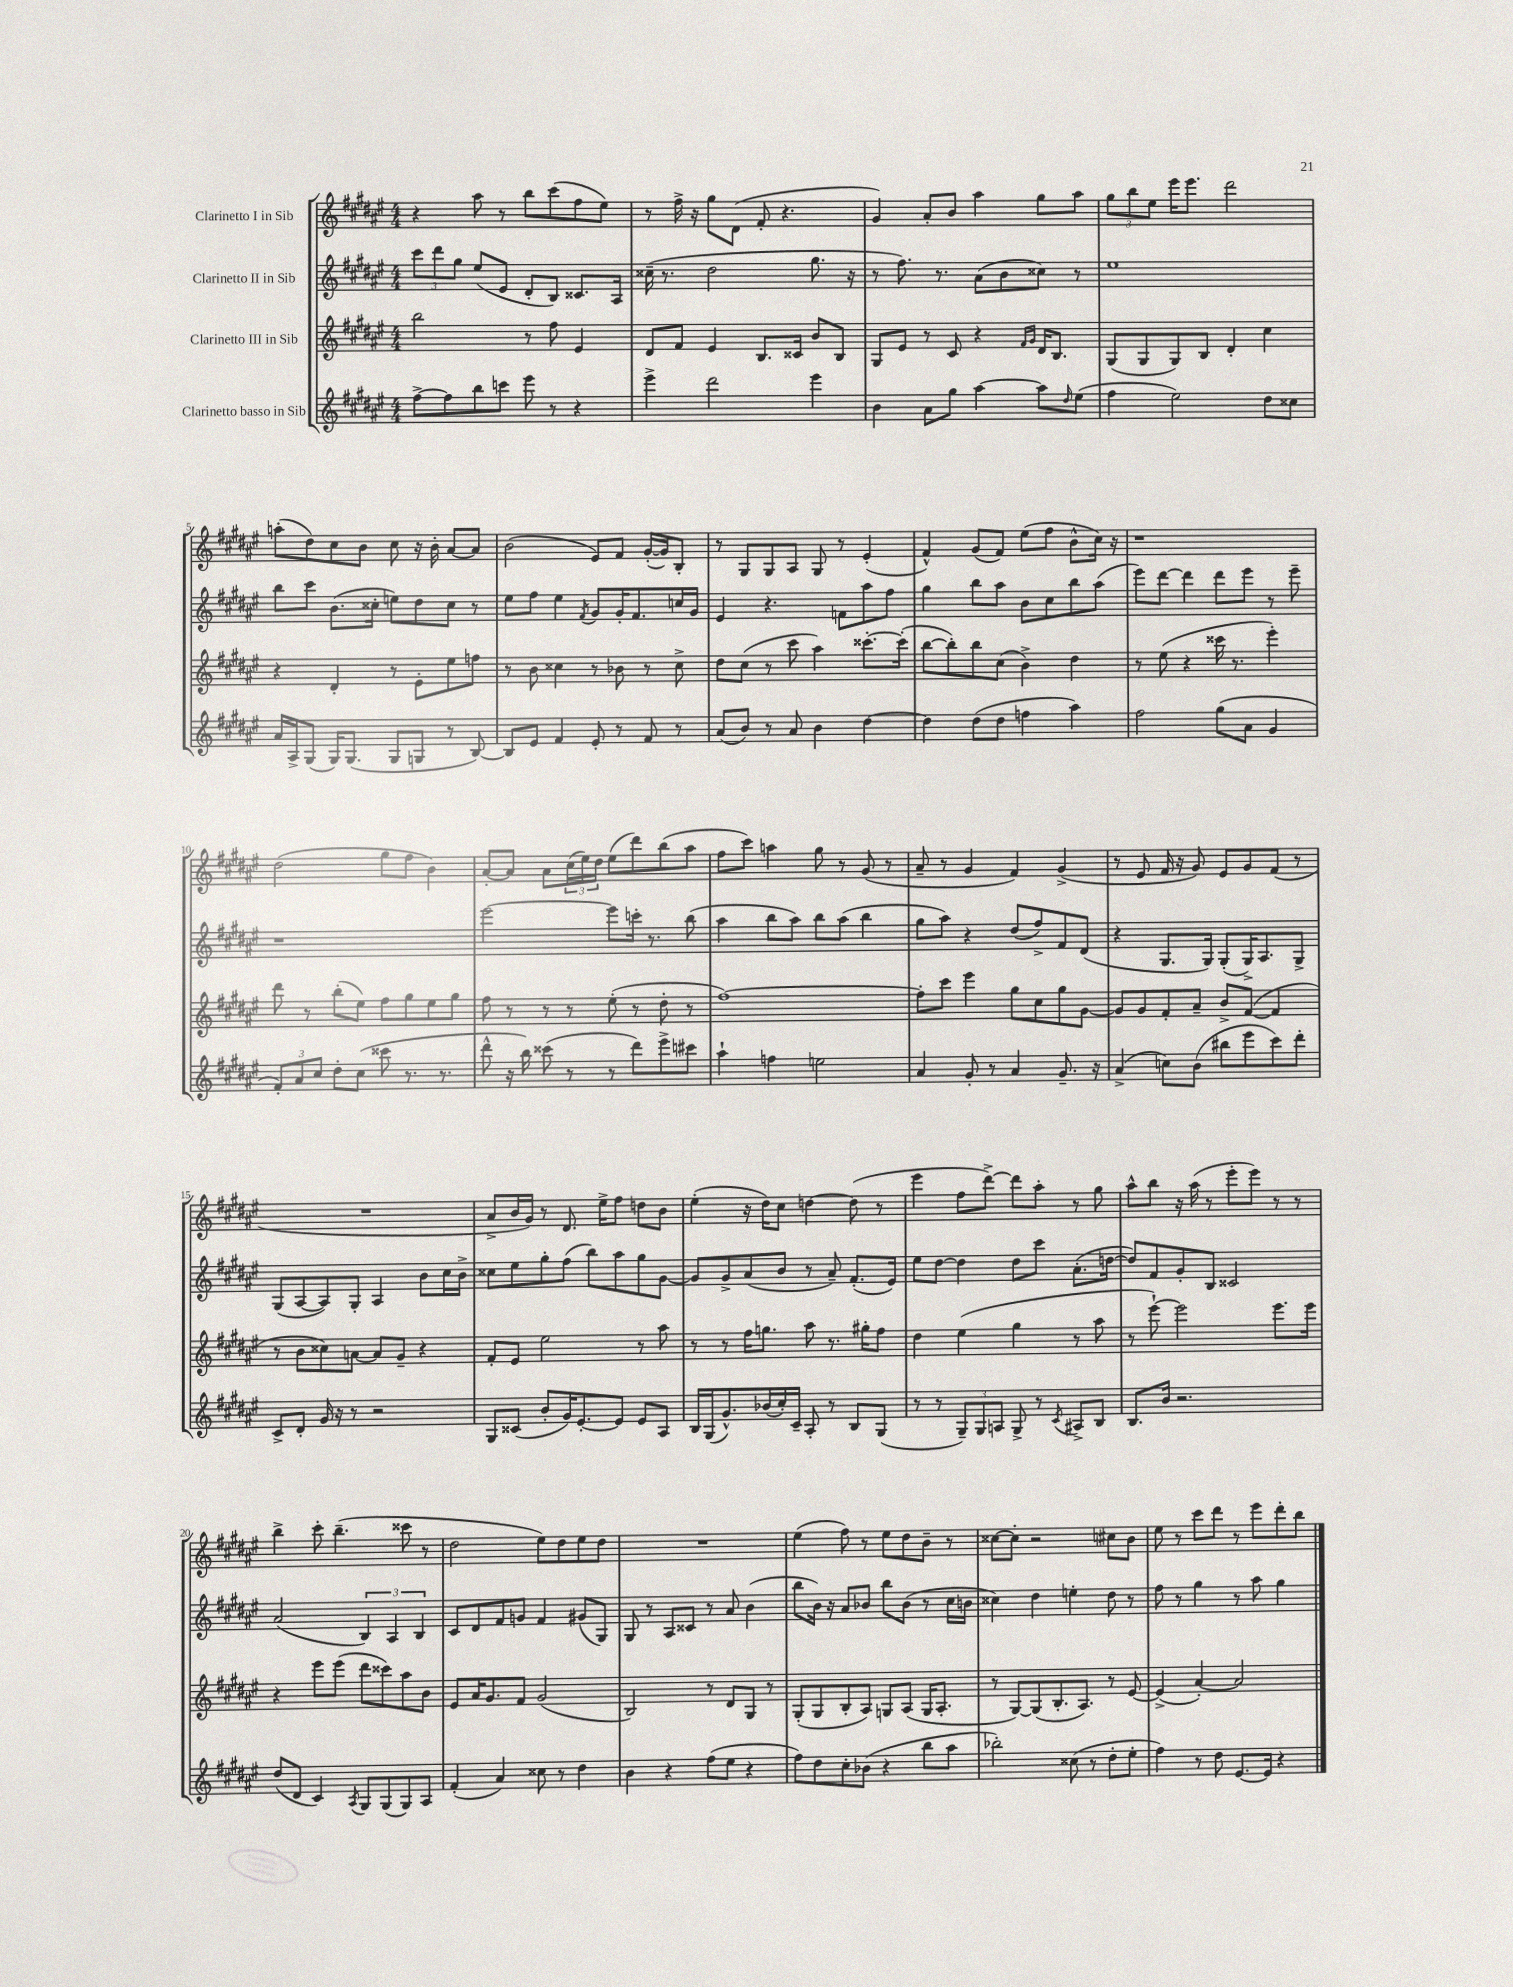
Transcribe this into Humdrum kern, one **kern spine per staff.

**kern	**kern	**kern	**kern
*staff4	*staff3	*staff2	*staff1
*clefG2	*clefG2	*clefG2	*clefG2
*k[f#c#g#d#a#e#]	*k[f#c#g#d#a#e#]	*k[f#c#g#d#a#e#]	*k[f#c#g#d#a#e#]
*M4/4	*M4/4	*M4/4	*M4/4
[8ff#^	2bb	12ccc#	4r
.	.	12ddd#	.
8ff#]	.	.	.
.	.	12gg#	.
8bb	.	(8ee#	8aa#
8ccc	.	8e#	8r
8eee#	8r	8d#'	8bb
8r	8ff#	8B)	(8ccc#
4r	4e#	8.c##	8ff#
.	.	.	8ee#)
.	.	16A#	.
=	=	=	=
4eee#^	8d#	(16cc##~	8r
.	.	8.r	.
.	8f#	.	16ff#^
.	.	.	16r
2ddd#	4e#	2dd#	8gg#
.	.	.	(8d#
.	8.B	.	8f#'
.	.	.	4.r
.	16c##	.	.
4eee#	8b	8.gg#	.
.	8B	.	.
.	.	16r	.
=	=	=	=
4b	8G#	8r	4g#)
.	8e#	8.ff#)	.
8a#	8r	.	8a#'
.	.	8.r	.
8gg#	8c#	.	8b
[4aa#	4r	(8a#	4aa#
.	.	8b	.
.	16qqf#	.	.
.	16qqg#	.	.
8aa#]	16d#	8cc##)	8gg#
.	8.B	.	.
16qqdd#	.	.	.
(8ee#	.	8r	8aa#
=	=	=	=
4ff#	(8G#	1ee#	12gg#
.	.	.	12bb
.	8G#	.	.
.	.	.	12ee#
2ee#)	8G#)	.	16eee#
.	.	.	8.eee#
.	8B	.	.
.	4d#'	.	2ddd#
8dd#	4cc#	.	.
8cc##	.	.	.
=	=	=	=
16a#	4r	8bb	(8aa'
16A#^	.	.	.
(8G#	.	8ccc#	8dd#)
16G#)	4d#'	(8.b	8cc#
(8.G#	.	.	.
.	.	.	8b
.	.	16cc##'	.
8G#	8r	8ee)	8cc#
8G	8e#'	8dd#	16r
.	.	.	16b'
8r	8ee#	8cc##	[8a#
[8B)	8ff	8r	8a#]
=	=	=	=
8B]	8r	8ee#	(2b
8e#	8b	8ff#	.
4f#	4cc##	4ee#	.
.	.	8qf#	.
8e#'	8r	8g#	8e#)
8r	8b-	16g#'	8f#
.	.	8.f#	.
8f#	8r	.	([16g#'
.	.	.	16g#])
8r	8cc##^	16cc	8B'
.	.	16g#	.
=	=	=	=
(8a#	8dd#	4e#	8r
8b)	(8cc#	.	8G#
8r	8r	4.r	8G#
8a#	8ccc#	.	8A#
4b	4aa#)	.	8G#
.	.	8f	8r
[4dd#	[8.ccc##'	8aa#	(4e#'
.	.	8ff#	.
.	(16ccc##']	.	.
=	=	=	=
4dd#]	[8bb	4gg#	4f#^^)
.	8bb'])	.	.
(8dd#	8bb	8bb	(8g#
8dd#	(8cc#	8aa#	8f#)
4ff	4b^)	8b	(8ee#
.	.	8cc#	8ff#
4aa#)	4dd#	8bb	8b^^
.	.	(8aa#	16cc#)
.	.	.	16r
=	=	=	=
2ff#	8r	8eee#)	1r
.	(8ee#	[8ddd#	.
.	4r	4ddd#]	.
(8gg#	16ccc##	8ddd#	.
.	8.r	.	.
8a#	.	8eee#	.
4g#	4eee#')	8r	.
.	.	8eee#~	.
=	=	=	=
12f#')	8ddd#	1r	(2dd#
12a#	.	.	.
.	8r	.	.
12cc#	.	.	.
8dd#'	(8bb'	.	.
(8cc#	8ee#)	.	.
8ccc##	8ff#	.	8gg#
8.r	8gg#	.	8ff#
.	8ee#	.	4b)
8.r	.	.	.
.	8gg#	.	.
=	=	=	=
8ddd#^^	8ff#	[2eee#	[8a#'
16r	8r	.	8a#]
16bb)	.	.	.
(8ccc##	8r	.	8a#
8r	8r	.	(24cc#
.	.	.	24ee#)
.	.	.	24dd#
8r	(8ee#'	8eee#]	(8ee#
8ddd#)	8r	16ccc'	8ddd#)
.	.	8.r	.
8eee#^	8dd#'	.	(8bb
8ccc#	8r	(8bb	8aa#
=	=	=	=
4aa#`	[1ff#)	4aa#	8ff#
.	.	.	8ccc#)
4ff	.	8bb	4aa
.	.	8aa#)	.
2ee	.	8bb	8gg#
.	.	(8aa#	8r
.	.	4bb	(8g#
.	.	.	8r
=	=	=	=
4a#	8ff#']	8gg#	8a#~
.	8ccc#	8aa#)	8r
8g#'	4eee#	4r	4g#
8r	.	.	.
4a#	8gg#	(8dd#	4f#)
.	8cc#	8ff#^)	.
8.g#~	8gg#	8f#	(4g#^
.	[8g#	(8d#	.
16r	.	.	.
=	=	=	=
(4a#^	8g#]	4r	8r
.	8g#	.	8e#
8cc)	8f#'	8.G#	16f#
.	.	.	16r
(8b	8a#~	.	8g#)
.	.	16G#)	.
8bb#	8b^	(8G#'	8e#
8eee#	([8f#	16G#^)	8g#
.	.	8.A#	.
8ccc#)	4f#]	.	(8f#
8ddd#'	.	8G#^	8r
=	=	=	=
8c#^	8r	(8G#	1r
8d#'	8b	[8A#	.
16g#	8cc##)	8A#])	.
16r	.	.	.
8r	[8a	8G#'	.
2r	8a]	4A#	.
.	8g#~	.	.
.	4r	8b	.
.	.	16cc#	.
.	.	16b^	.
=	=	=	=
8G#	8f#'	8cc##	8a#^
(8c##	8e#	8ee#	16b
.	.	.	16g#)
8b'	2ee#	8gg#'	8r
16g#)	.	(8ff#	8.d#
[8.e#'	.	.	.
.	.	8bb)	.
.	.	.	16ee#^
8e#]	.	8aa#	8ff#
8e#	8r	8gg#	8dd
8A#	8aa#	[8g#	8b
=	=	=	=
16B	8r	8g#]	(4ee#'
(16G#	.	.	.
8.g#^^)	8r	8g#^	.
.	16ff#	(8a#	16r
(16b-	8.gg	.	16dd#)
16cc#')	.	8b	8cc#
16c#~	.	.	.
8A#'	8aa#	8r	[4dd
8r	8.r	8a#~)	.
8B	.	(8.f#'	(8dd]
.	16gg#'	.	.
(8G#	8ff#	.	8r
.	.	16e#)	.
=	=	=	=
8r	4dd#	8ee#	4eee#
8r	.	[8dd#	.
12G#~)	(4ee#	4dd#]	8ff#
12G#	.	.	.
.	.	.	[8ddd#^)
12A	.	.	.
8G#^	4gg#	8dd#	8ddd#]
8r	.	8ccc#	8aa#'
8qc#	.	.	.
8A#^	8r	(8.a#'	8r
8B	8aa#	.	8gg#
.	.	[16dd	.
=	=	=	=
8.B	8r	8dd])	8aa#^^
.	[8eee#`)	8f#	8bb
16b	.	.	.
2.r	2eee#]	8g#'	16r
.	.	.	(16aa#
.	.	8B	8r
.	.	2c##	8eee#'
.	.	.	8eee#)
.	8.eee#	.	8r
.	.	.	8r
.	16eee#	.	.
=	=	=	=
(8dd#	4r	(2a#	4bb^
8d#	.	.	.
4c#)	8eee#	.	8ccc#'
.	(8eee#	.	(4.bb~
8qA#	.	.	.
8G#	8ddd#	6B)	.
(8G#	8ccc##)	.	.
.	.	6A#	.
8G#)	8aa#	.	8ccc##
.	.	6B	.
8A#	8b	.	8r
=	=	=	=
(4f#'	8e#	8c#	2dd#
.	16a#	8d#	.
.	8.g#	.	.
4a#)	.	8f#	.
.	8f#	8g	.
8cc##	(2g#	4f#	8ee#)
8r	.	.	8dd#
4dd#	.	(8g#	8ee#
.	.	8G#)	8dd#
=	=	=	=
4b	2B)	8G#	1r
.	.	8r	.
4r	.	8A#	.
.	.	8c##	.
(8ff#	8r	8r	.
8ee#	8d#	8a#	.
4r	8G#	(4b	.
.	8r	.	.
=	=	=	=
8ff#)	(8G#'	8bb	(4ee#
8dd#	8G#	16b)	.
.	.	16r	.
8cc#'	8B'	8a#	8ff#)
(8b-	8A#)	8b-	8r
4r	8G	8bb	8ee#
.	(8A#	(8b-	8dd#
8bb	16G	8r	8b~
.	8.A#'	.	.
8aa#	.	16cc#	8r
.	.	16b	.
=	=	=	=
2bb-')	8r	4cc##)	[8cc##
.	[8G#)	.	8cc##']
.	(8G#]	4dd#	2r
.	8.B'	.	.
(8cc##	.	4ee'	.
.	8.A#)	.	.
8r	.	.	.
8dd#'	8r	8dd#	8cc#
8ee#'	[8e#	8r	8b
=	=	=	=
4ff#)	(4e#^]	8ff#	8ee#
.	.	8r	8r
8r	[4a#')	4gg#	8ccc#
8dd#	.	.	8ddd#
[8.e#	2a#]	8r	8r
.	.	8aa#	8eee#
16e#]	.	.	.
4r	.	4gg#	8ddd#'
.	.	.	8bb
==	==	==	==
*-	*-	*-	*-
